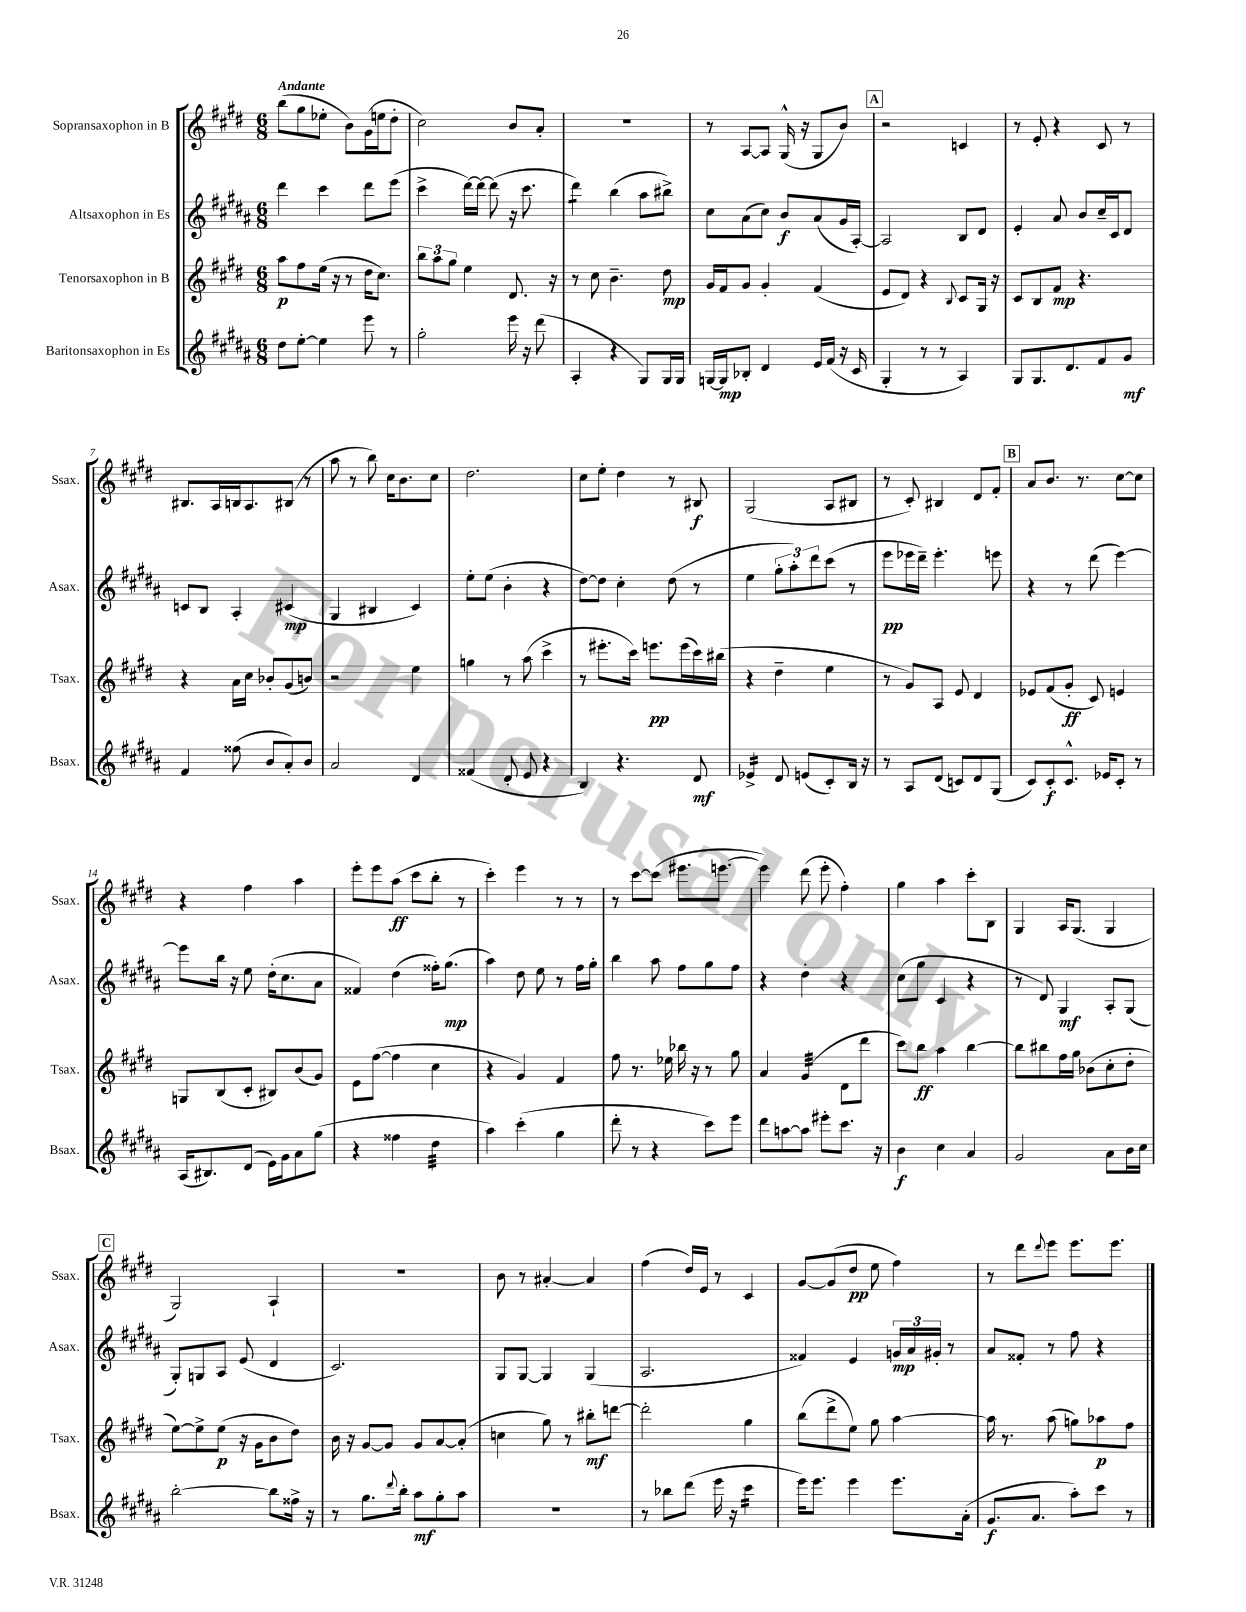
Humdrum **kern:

**kern	**kern	**kern	**kern
*staff4	*staff3	*staff2	*staff1
*clefG2	*clefG2	*clefG2	*clefG2
*k[f#c#g#d#a#]	*k[f#c#g#d#]	*k[f#c#g#d#a#]	*k[f#c#g#d#]
*M6/8	*M6/8	*M6/8	*M6/8
8dd#	8aa	4ddd#	(8bb
[8ee'	8ff#	.	8gg#
4ee]	(16ee	4ccc#	8ee-'
.	16r	.	.
.	8r	.	8b)
8eee	16dd#	8ddd#	(16g#
.	8.cc#)	.	16ee
8r	.	(8eee	8dd#'
=	=	=	=
2gg#'	12bb	4ccc#^	2cc#)
.	12aa	.	.
.	12gg#	.	.
.	4ee	[16ddd#)	.
.	.	16ddd#_	.
.	.	(8ddd#]	.
16eee	8.d#	16r	8b
16r	.	8.ccc#	.
(8ddd#	.	.	8a'
.	16r	.	.
=	=	=	=
4A#'	8r	4ddd#)	2.r
.	8cc#	.	.
4r	4.b~	(4bb	.
8G#)	.	8aa#	.
16G#	8dd#	8bb#^)	.
16G#	.	.	.
=	=	=	=
[16G	16g#	8cc#	8r
16G]	16f#	.	.
8B-'	8g#	(8a#	[8A
4d#	4g#'	8cc#)	8A]
.	.	8b	(16G#^^
.	.	.	16r
16e	(4f#	(8a#	8G#
(16f#	.	.	.
16r	.	16g#	8b)
16c#	.	[16A#')	.
=	=	=	=
4G#'	8e	2A#]	2r
.	8d#)	.	.
8r	4r	.	.
8r	.	.	.
.	8qqB	.	.
4A#)	8c#	8B	4c
.	16G#	8d#	.
.	16r	.	.
=	=	=	=
8G#	8c#	4e'	8r
8.G#	8B	.	8e'
.	8f#	8a#	4r
8.d#	.	.	.
.	4.r	8b	.
8f#	.	16cc#~	8c#
.	.	16c#	.
8g#	.	8d#	8r
=	=	=	=
4f#	4r	8c	8.B#
.	.	8B	.
.	.	.	16A
(8ff##	16a	4A#'	16B
.	16cc#	.	8.A
8b	8b-'	.	.
8a#')	(8g#	(4c#	(8B#
8b	8b)	.	8r
=	=	=	=
2a#	2r	4G#	8aa
.	.	.	8r
.	.	4B#	8bb)
.	.	.	16cc#
.	.	.	8.b
4d#	4ee	4c#)	.
.	.	.	8cc#
=	=	=	=
(4f##	4gg	8ee'	2.dd#
.	.	(8ee	.
8d#'	8r	4b'	.
8e	(8aa	.	.
4r	4ccc#^	4r	.
=	=	=	=
4B)	8r	[8dd#)	8cc#
.	8.eee#'	8dd#]	8ee'
4.r	.	4cc#'	4dd#
.	16ccc#)	.	.
.	8.eee	.	.
.	.	(8dd#	8r
.	(16eee	.	.
8d#	16ccc#)	8r	8B#
.	(16bb#	.	.
=	=	=	=
4e-^	4r	4ee	(2G#
8d#	4dd#~	12gg#'	.
.	.	12aa#')	.
(8e	.	.	.
.	.	12ddd#	.
8c#')	4ee	(8ccc#	8A
16B	.	8r	8B#
16r	.	.	.
=	=	=	=
8r	8r	8eee	8r
8A#	8g#)	16eee-	8c#')
.	.	16ddd#~)	.
(8d#	8A	4.eee-'	4B#
8c)	8e	.	.
8d#	4d#	.	8d#
(8G#	.	8eee	8f#'
=	=	=	=
8c#)	8e-	4r	8a
8c#'	(8f#	.	8.b
8.c#^^	8g#'	8r	.
.	.	.	8.r
.	8c#)	(8ddd#	.
16e-	.	.	.
8c#'	4e	[4eee)	[8cc#
8r	.	.	8cc#]
=	=	=	=
(16A#	8G	8eee]	4r
8.B#)	.	.	.
.	(8B	16bb	.
.	.	16r	.
(8d#	8c#'	8ee	4ff#
16e)	8B#)	(16dd#'	.
16g#	.	8.cc#	.
8a#	(8b	.	4aa
(8gg#	8g#)	8a#	.
=	=	=	=
4r	8e	4f##)	8eee'
.	([8ff#	.	8eee
4ff##	4ff#]	(4dd#	(8aa
.	.	.	8ccc#
4dd#	4cc#	16ff##')	8bb'
.	.	(8.gg#	.
.	.	.	8r
=	=	=	=
4aa#)	4r	4aa#)	4ccc#')
(4ccc#'	4g#)	8dd#	4eee
.	.	8ee	.
4gg#	4f#	8r	8r
.	.	16ff#	8r
.	.	16gg#'	.
=	=	=	=
8ddd#'	8ff#	4bb	8r
8r	8.r	.	[8ccc#
4r	.	8aa#	(8ccc#]
.	16ee-	.	.
.	16bb-	8ff#	8.eee#
.	16r	.	.
8ccc#)	8r	8gg#	.
.	.	.	[8.eee
8eee	8gg#	8ff#	.
=	=	=	=
8ddd#	4a	4r	4eee])
[8aa	.	.	.
8aa]	(4g#	4dd#'	(8ddd#
8eee#'	.	.	8eee'
8.ccc#	8d#	4r	4ff#')
.	8ddd#	.	.
16r	.	.	.
=	=	=	=
4b	8ccc#)	(8cc#	4gg#
.	8bb	8gg#	.
4cc#	4aa	4c#	4aa
4a#	[4bb	4r	8ccc#'
.	.	.	8B
=	=	=	=
2g#	8bb]	8r	4G#
.	8bb#	8d#)	.
.	16ff#	4G#	16A
.	16gg#	.	(8.G#
.	(8b-	.	.
8a#	8cc#'	8A#'	4G#
16b	8dd#'	(8G#	.
16cc#	.	.	.
=	=	=	=
[2bb'	[8ee)	8G#')	2G#)
.	8ee^]	8G	.
.	(8ee	8A#	.
.	16r	(8e	.
.	16g#	.	.
8bb]	8b	4d#	4A`
16ff##^	8dd#)	.	.
16r	.	.	.
=	=	=	=
8r	16b	2.c#)	2.r
.	16r	.	.
8.gg#	[8g#	.	.
.	8g#]	.	.
8qqddd#	.	.	.
16bb'	.	.	.
8aa#	8g#	.	.
8gg#'	[8a	.	.
8aa#	(8a']	.	.
=	=	=	=
2.r	4cc	8G#	8b
.	.	[8G#	8r
.	8gg#)	4G#]	[4a#'
.	8r	.	.
.	8bb#'	(4G#	4a#]
.	[8ddd	.	.
=	=	=	=
8r	2ddd']	2.A#	(4ff#
8bb-	.	.	.
(8ddd#	.	.	16dd#)
.	.	.	16e
16eee	.	.	8r
16r	.	.	.
4ccc#	4gg#	.	4c#
=	=	=	=
16eee)	(8bb	4f##)	[8g#
8.eee	.	.	.
.	8ddd#^	.	(8g#]
4eee	8ee)	4e	8dd#
.	8gg#	.	8ee
8.eee	[4aa	24g	4ff#)
.	.	24a#	.
.	.	24g#'	.
.	.	8r	.
(16a#'	.	.	.
=	=	=	=
8.g#	16aa]	8a#	8r
.	8.r	.	.
.	.	8f##'	8ddd#
8.a#	.	.	.
.	.	.	8qqddd#
.	(8aa	8r	8eee
8aa#')	8gg)	8ff#	8.eee
8ccc#	8aa-	4r	.
.	.	.	8.eee
8r	8ff#	.	.
==	==	==	==
*-	*-	*-	*-
